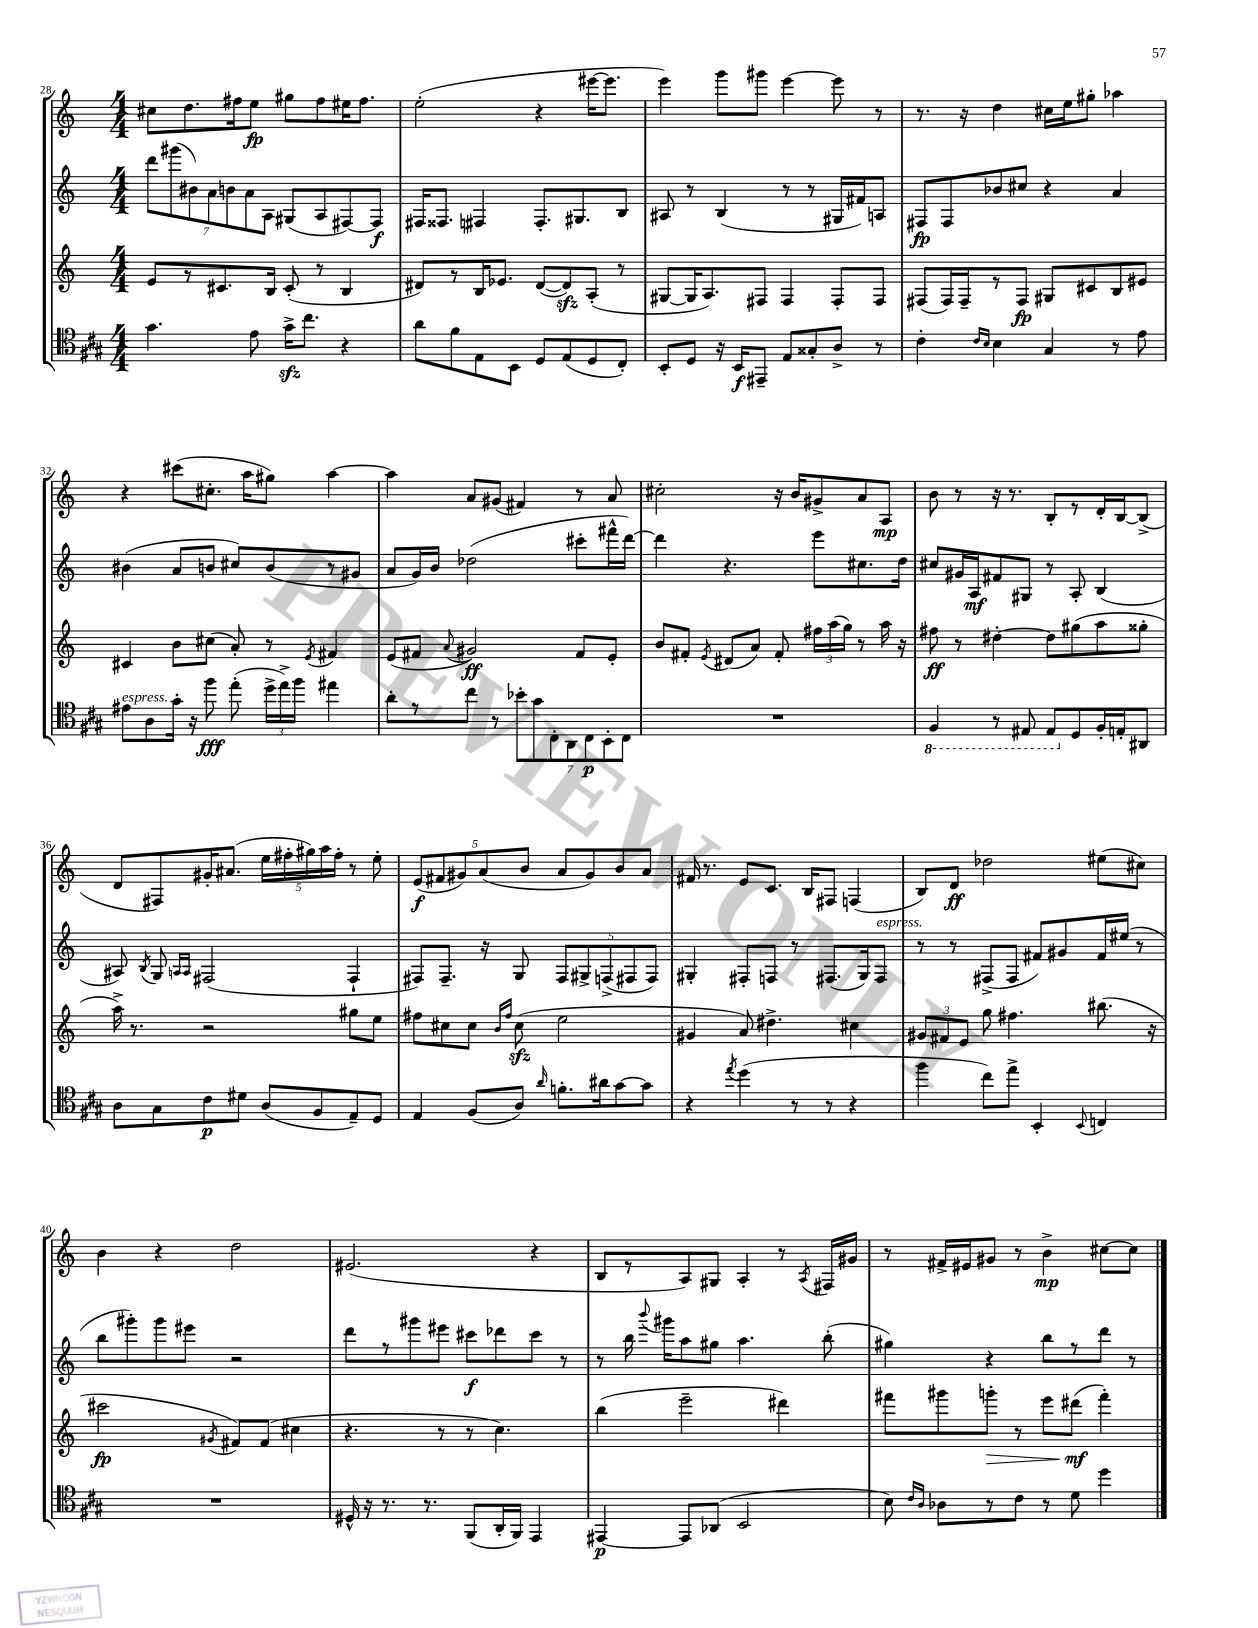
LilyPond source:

<<
\new StaffGroup <<
\new Staff = "s0" {
    \clef treble \key c \major \numericTimeSignature \time 4/4
    \autoBeamOff cis''8[ d''8. fis''16 e''8]\fp gis''8[ fis''8 eis''16 fis''8.] |
    e''2-.( r4 eis'''16[~ eis'''8.] |
    e'''4) g'''8[ gis'''8] e'''4~ e'''8 r8 |
    r8. r16 d''4 cis''16[ e''16 gis''8]-. aes''4 |
    r4 cis'''8[( cis''8.]-. a''16[ gis''8]) a''4~ |
    a''4 a'8[ gis'8]( fis'4) r8 a'8 |
    cis''2-. r16 b'16[ gis'8-> a'8 a8]\mp |
    b'8 r8 r16 r8. b8[-. r8 d'16-. b16~ b8]->( |
    d'8[ fis8) gis'16-. ais'8.]( \tuplet 5/4 { e''16[ fis''16-. gis''16) a''16 fis''16]-. } r8 e''8-. |
    \tuplet 5/4 { e'8[\f( fis'8 gis'8) a'8( b'8] } a'8[ gis'8) b'8 a'8] |
    fis'16 r8. e'8[ c'8.] b16[ fis8] f4( |
    b8[) d'8]\ff des''2 eis''8[( cis''8]) |
    b'4 r4 d''2 |
    eis'2.( r4 |
    b8[ r8 a8) gis8] a4-. r8 \acciaccatura { a8 } fis16[ gis'16] |
    r8 fis'16[-> eis'16 gis'8] r8 b'4->\mp cis''8[~ cis''8] \bar "|." |
}
\new Staff = "s1" {
    \clef treble \key c \major \numericTimeSignature \time 4/4
    \autoBeamOff \tuplet 7/4 { d'''8[ gis'''8( bis'8) a'8 b'8 a'8 a8] } gis8[( a8 fis8~) fis8]\f |
    fis16[ fisis8.] fis4 fis8.[-. gis8. b8] |
    ais8 r8 b4( r8 r8 gis16[ fis'16) a8] |
    fis8[\fp fis8 bes'8 cis''8] r4 a'4 |
    bis'4( a'8[ b'8] cis''8[) b'8( r8 gis'8] |
    a'8[ g'16) b'16] des''2( cis'''8[-. fis'''16-^ d'''16]~) |
    d'''4 r4. e'''8[ cis''8. d''16] |
    cis''8[ gis'16 a16\mf fis'8 gis8] r8 a8-. b4( |
    ais8) \acciaccatura { b8 } g8 \grace { a16[ a16] } fis2( fis4-! |
    fis8[) fis8.]-- r16 g8 \tuplet 5/4 { fis8[ gis8-> f8->( fis8 fis8]) } |
    gis4-. fis8[-. f8] r8 fis8.[( gis16) fis8]^\markup { \italic "espress." } |
    r8 r8 fis8[->( fis8] fis'8[) gis'8 fis'16 eis''16]( r8 |
    b''8[ gis'''8-.) gis'''8 eis'''8] r2 |
    d'''8[ r8 gis'''8 eis'''8] cis'''8[\f des'''8 cis'''8] r8 |
    r8 b''16 \appoggiatura { b'''8 } gis'''16[ a''8 gis''8] a''4. b''8-.( |
    gis''4) r4 b''8[ r8 d'''8] r8 \bar "|." |
}
\new Staff = "s2" {
    \clef treble \key c \major \numericTimeSignature \time 4/4
    \autoBeamOff e'8[ r8 cis'8. b16] cis'8-.( r8 b4 |
    dis'8[) r8 b16 ees'8.] dis'8[~( dis'8\sfz) a8]-.( r8 |
    gis8[~ gis16 a8.) fis8] fis4 fis8[-. fis8] |
    fis8[( fis16) fis16-- r8 fis8]\fp gis8[ cis'8 b8 eis'8] |
    cis'4 b'8[ cis''8]( a'8-.) r8 \acciaccatura { e'8 } fis'4 |
    e'8[( fis'8] \appoggiatura { a'8 } gis'2\ff) fis'8[ e'8]-. |
    b'8[ fis'8]-. \acciaccatura { e'8 } dis'8[( a'8]) fis'8-. \tuplet 3/2 { fis''16[ a''16( g''16]) } r8 a''16 r16 |
    fis''8\ff r8 dis''4~-. dis''8[ gis''8( a''8 gisis''8]-. |
    a''16->) r8. r2 gis''8[ e''8] |
    fis''8[ cis''8 cis''8] \grace { b'16[ fis''16] } cis''8\sfz( e''2 |
    gis'4 a'8) dis''4.-> cis''4 |
    \tuplet 3/2 { gis'8[ fis'8 e'8] } g''8 fis''4. bis''8.( r16 |
    cis'''2\fp \acciaccatura { gis'8 } fis'8[) fis'8]( cis''4 |
    r4. r8 r8 c''4.) |
    b''4( e'''2-- dis'''4) |
    fis'''8[ gis'''8 g'''8]-.\> r8 e'''8[ dis'''8]\mf\!( fis'''4-.) \bar "|." |
}
\new Staff = "s3" {
    \clef tenor \key a \major \numericTimeSignature \time 4/4
    \autoBeamOff gis'4. e'8 gis'16[->\sfz cis''8.] r4 |
    a'8[ fis'8 e8 b,8] d8[ e8( d8 cis8]-.) |
    b,8[-. d8] r16 b,16[\f eis,8]-- e8[ gisis8-. a8]-> r8 |
    cis'4-. \grace { cis'16[ b16] } b4 gis4 r8 e'8 |
    eis'8[^\markup { \italic "espress." } a8 gis'16]-. r16 fis''8\fff e''8-.( \tuplet 3/2 { d''16[-> e''16->) fis''16] } eis''4 |
    a'8[-. r8 cis''8] r8 \tuplet 7/4 { bes'8[-. gis'8 cis8-. a,8 cis8\p b,8-. cis8] } |
    R1 |
    \ottava #-1 fis,4 r8 eis,8 eis,8[ \ottava #0 d8 fis16-. e!16-. ais,8] |
    a8[ gis8 cis'8\p dis'8] a8[( fis8 e8--) d8] |
    e4 fis8[( a8]) \grace { a'16 } f'8.[-. ais'16 gis'8~ gis'8] |
    r4 \acciaccatura { e''8 } d''4( r8 r8 r4 |
    fis''4 cis''8[) e''8]-> b,4-. \appoggiatura { b,8 } c4 |
    R1 |
    dis16-^ r16 r8. r8. fis,8[( a,16-. fis,16]) e,4 |
    eis,4~\p eis,8[ aes,8]( b,2 |
    b8) \grace { cis'16[ a16] } aes8[ r8 cis'8] r8 d'8 d''4 \bar "|." |
}
>>
>>
\layout { \context { \Score currentBarNumber = #28 } }
